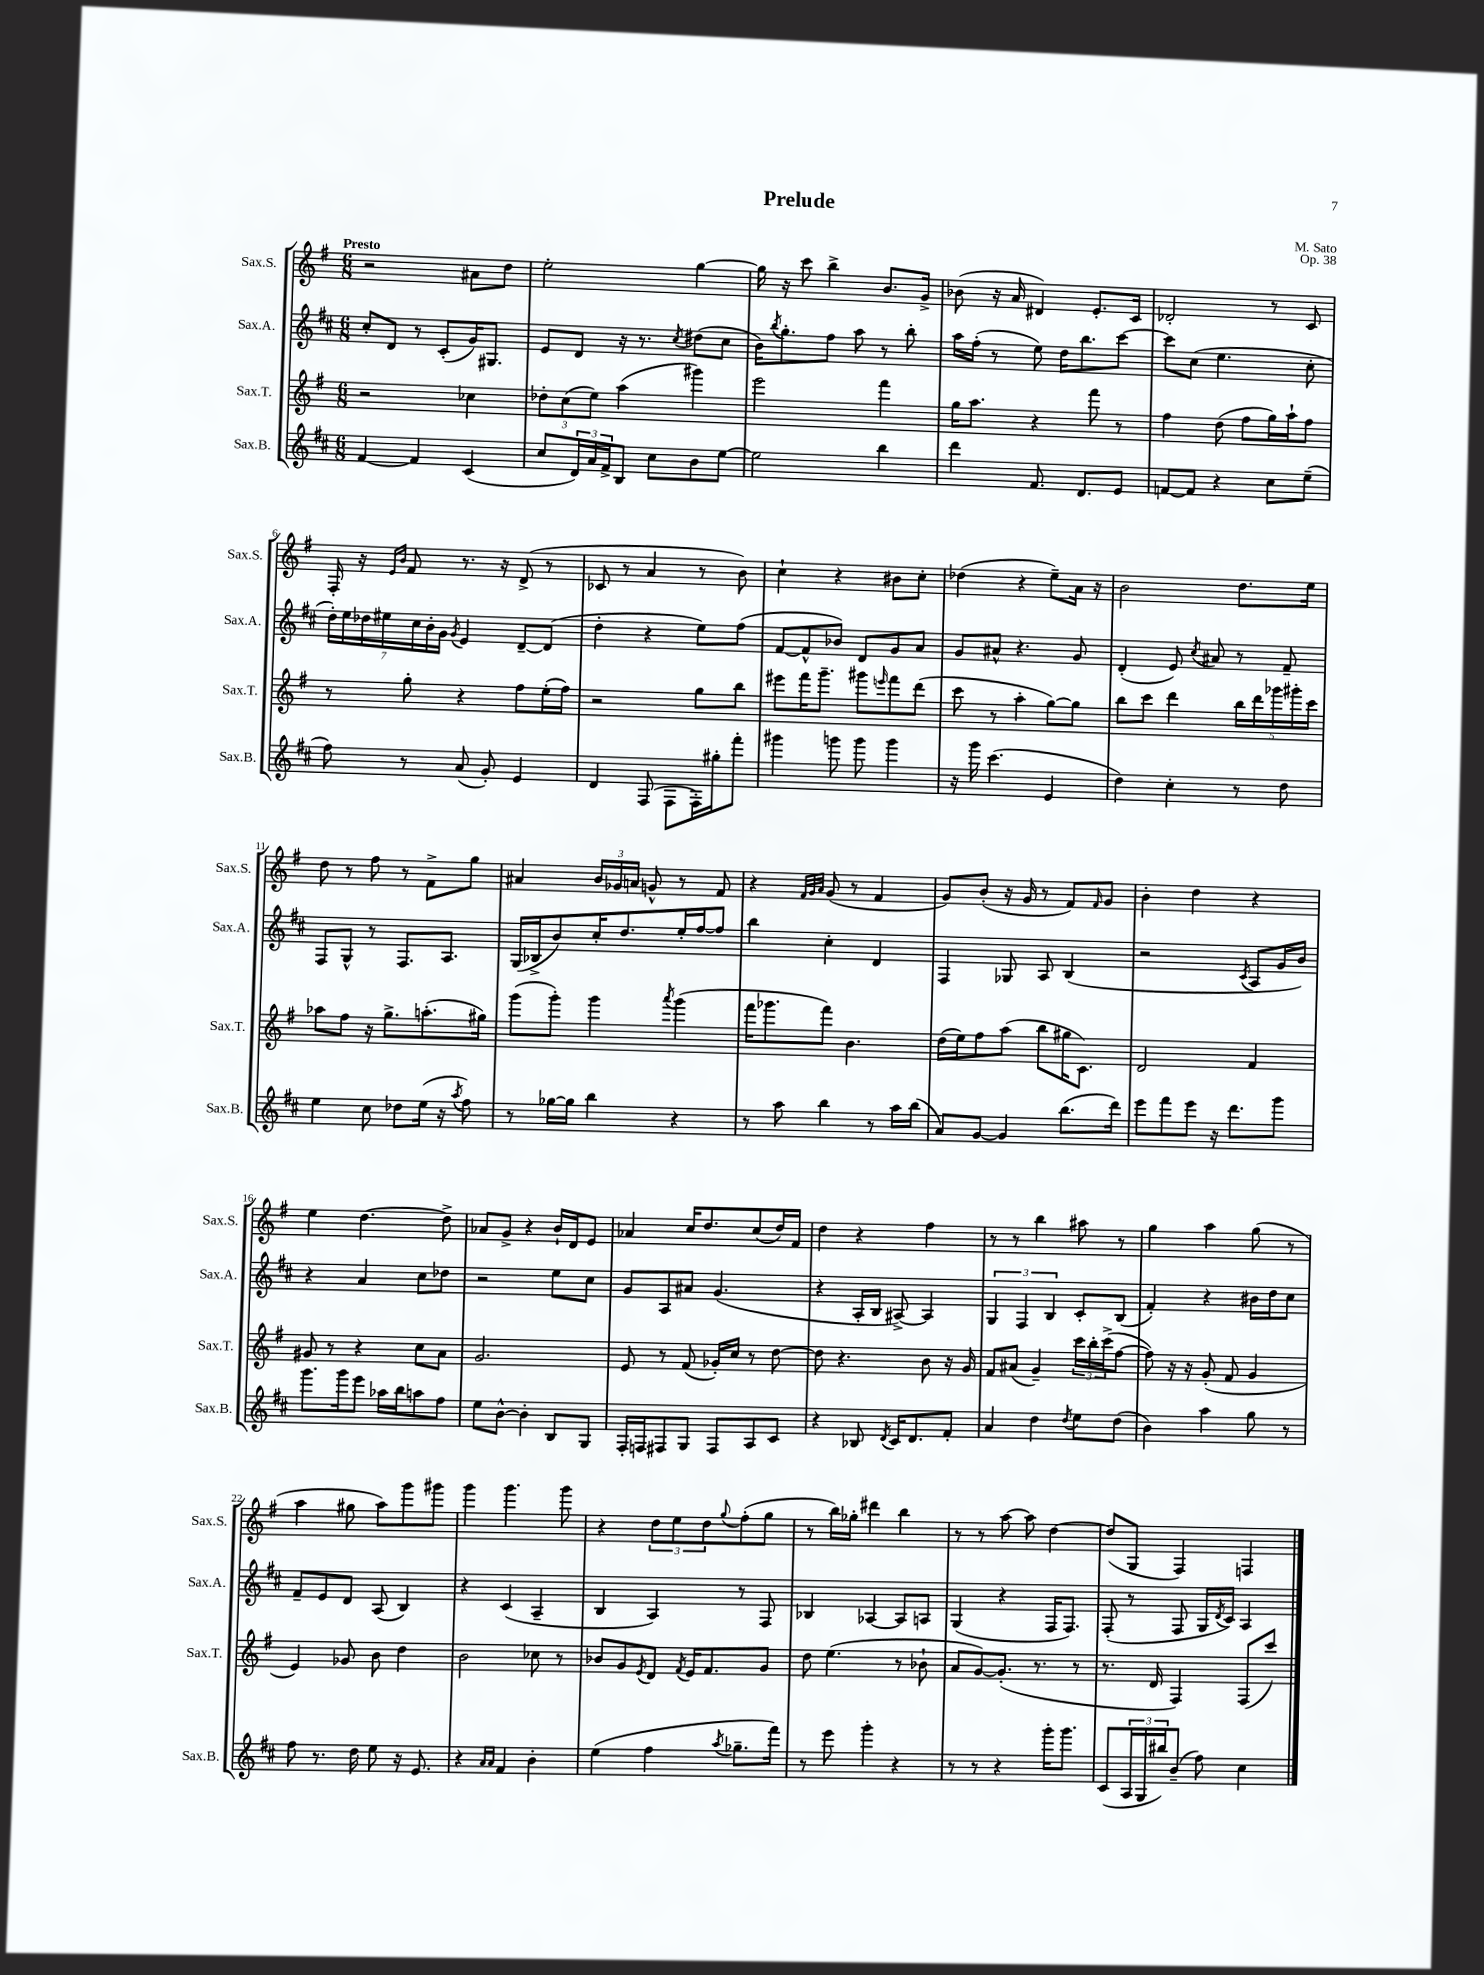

**kern	**kern	**kern	**kern
*staff4	*staff3	*staff2	*staff1
*clefG2	*clefG2	*clefG2	*clefG2
*k[f#c#]	*k[f#]	*k[f#c#]	*k[f#]
*M6/8	*M6/8	*M6/8	*M6/8
[4f#/	2r	8cc#'/L	2r
.	.	8d/J	.
4f#/]	.	8r	.
.	.	(8c#'/L	.
(4c#/	4cc-\	16g/K)	8a#\L
.	.	8.G#/J	.
.	.	.	8dd\J
=	=	=	=
8cc#/L	12dd-'\L	8e/L	2ee'\
.	(12cc\	.	.
24d/L)	.	8d/J	.
24a/	12ee\J)	.	.
24f#^/J	.	.	.
8B/J	(4aa\	16r	.
.	.	8.r	.
8cc#\L	.	.	.
.	.	8qcc#/	.
8b\	4ggg#\)	(8dd#\L	[4gg\
[8ee\J	.	8cc#\J	.
=	=	=	=
2ee\]	2eee\	16b\LK)	16gg\]
.	.	8qbb/	.
.	.	8.gg'\	16r
.	.	.	8ccc\
.	.	8ff#\J	4bb^\
.	.	8aa\	.
4bb\	4fff#\	8r	8.b/L
.	.	8bb'\	.
.	.	.	16g^/Jk
=	=	=	=
4ddd\	16gg\LK	16aa\LL	(8b-\
.	8.aa\J	(16ff#'\JJ	.
.	.	8r	16r
.	.	.	16a/
8.f#/	4r	8ee\)	4d#/)
.	.	16dd\LK	.
8.d/L	.	8.bb\	.
.	8fff#\	.	8.e'/L
8e/J	8r	[8ccc#\J	.
.	.	.	16c/Jk
=	=	=	=
[8f/L	4ff#\	8ccc#\]L	2d-'/
8f/]J	.	(8cc#\J	.
4r	(8dd\	4.ee\	.
.	8ff#\L	.	.
8cc#\L	16gg\L)	.	8r
.	16aa`\J	.	.
(8ee~\J	8ff#\J	8cc#'\	8c/
=	=	=	=
8ff#\)	8r	28dd'\LL)	16F#'/
.	.	28ee\	.
.	.	.	16r
.	.	28dd-\	.
.	.	28ee#\	.
.	.	.	16qqe/LL
.	.	.	16qqb/JJ
8r	8gg'\	.	8f#/
.	.	28cc#\	.
.	.	28b'\	.
.	.	28g\JJ	.
.	.	8qg/	.
(8a/	4r	4e/	8.r
8g'/)	.	.	.
.	.	.	16r
4e/	8ff#\L	[8d~/L	(8d^/
.	(16ee'\L	(8d/]J	8r
.	16ff#\JJ)	.	.
=	=	=	=
4d/	2r	4dd'\	8c-/
.	.	.	8r
(8F#/	.	4r	4a/
8F#\L	.	.	.
16F#'\L)	8gg\L	8ee\L)	8r
16gg#'\J	.	.	.
8fff#'\J	8bb\J	(8ff#\J	8b\)
=	=	=	=
4ggg#\	8eee#\L	[8f#/L	4cc`\
.	16fff#\K	8f#^^/]	.
.	8.ggg~\J	.	.
8ggg\	.	8b-/J)	4r
8ggg\	8ggg#\L	8d/L	.
.	16qqeee/	.	.
4ggg\	8fff#\	8g/	8b#\L
.	(8ddd\J	8a/J	8cc'\J
=	=	=	=
16r	8ccc\	8g/L	(4dd-\
16ggg\	.	.	.
(4.ccc#\	8r	8a#^^/J	.
.	4aa'\	4.r	4r
4e/	[8gg\L)	.	8ee~\L)
.	8gg\]J	8g/	16a\Jk
.	.	.	16r
=	=	=	=
4dd\)	8bb\L	(4d'/	2b\
.	8ccc\J	.	.
4cc#'\	4ddd\	8e/)	.
.	.	8qcc#/	.
.	.	8a#/	.
8r	20bb\LL	8r	8.dd\L
.	20ddd\	.	.
.	20ggg-\	.	.
8dd\	.	8f#~/	.
.	20ggg#'\	.	.
.	.	.	16ee\Jk
.	20ccc\JJ	.	.
=	=	=	=
4ee\	8aa-\L	8F#/L	8dd\
.	8ff#\J	8G^^/J	8r
8cc#\	16r	8r	8ff#\
.	8.gg^\L	.	.
8dd-\L	.	8.F#/L	8r
(16ee\Jk	(8.aa'\	.	8f#^\L
16r	.	8.A/J	.
8qaa/	.	.	.
8ff#\)	.	.	8gg\J
.	16gg#\Jk)	.	.
=	=	=	=
8r	(8ggg\L	(16G/LL	4a#/
.	.	16B-^/J	.
[16gg-\LL	8ggg'\J)	8b/)	.
16gg-\]JJ	.	.	.
4bb\	4ggg\	16cc#'/K	24b/LL
.	.	.	24g-/
.	.	8.dd/	.
.	.	.	24a/JJ
.	.	.	8g^^/
.	8qaaa/	.	.
4r	(4ggg\	16ee'/L	8r
.	.	[16ff#/J	.
.	.	8ff#/]J	8f#/
=	=	=	=
8r	16fff#\LK	4bb\	4r
.	8.ggg-\	.	.
8aa\	.	.	.
.	.	.	32qqf#/LLL
.	.	.	32qqg/
.	.	.	32qqa/JJJ
4bb\	8fff#\J)	4cc#'\	(8g/
.	4.b\	.	8r
8r	.	4d/	4f#/
16aa\LL	.	.	.
(16bb\JJ	.	.	.
=	=	=	=
8a/L)	(16dd\LL	4F#/	8g/L)
.	16ee\J)	.	.
[8g/J	8ff#\	.	(8b'/J
4g/]	(8aa\J	8G-/	16r
.	.	.	16g/
.	8bb\L	8A/	8r
(8.bb\L	16gg#\K	(4B/	8f#/L)
.	8.c\J)	.	.
.	.	.	16qqf#/
.	.	.	8g/J
16ddd\Jk)	.	.	.
=	=	=	=
8eee\L	2d/	2r	4b'\
8fff#\	.	.	.
8eee\J	.	.	4dd\
16r	.	.	.
8.ddd\L	.	.	.
.	.	8qc#/	.
.	4f#/	8A/L	4r
8ggg\J	.	16g/L	.
.	.	16b/JJ)	.
=	=	=	=
8.ggg\L	8g#/	4r	4ee\
.	8r	.	.
16ggg\k	.	.	.
8eee\J	4r	4a/	[4.dd\
16aa-\LL	.	.	.
16bb\J	.	.	.
8aa\	8cc\L	8cc#\L	.
8ff#\J	8a\J	8dd-\J	8dd^\]
=	=	=	=
8ee\L	2.g/	2r	8a-/L
[8b^^\J	.	.	8g^/J
4b'\]	.	.	4r
8B/L	.	8ee\L	16b`/LL
.	.	.	16d/J
8G/J	.	8cc#\J	8e/J
=	=	=	=
16F#'/LL	8e/	8g/L	4a-/
16F/J	.	.	.
8F#/	8r	8A/	.
8G/J	(8f#/	8a#/J	16cc/LK
.	.	.	8.dd/
8F#/L	16g-'/LL)	(4.g/	.
.	16cc/JJ	.	.
8A/	8r	.	(8cc/
8c#/J	[8dd\	.	16dd/L)
.	.	.	16f#/JJ
=	=	=	=
4r	8dd\]	4r	4dd\
.	4.r	.	.
8B-/	.	16A'/LL	4r
.	.	16B/JJ	.
8qd/	.	.	.
16c#/LK	.	[8A#^/)	.
8.d/	.	.	.
.	8b\	4A#/]	4ff#\
8f#'/J	16r	.	.
.	16g/	.	.
=	=	=	=
4a/	8f#/L	6G/	8r
.	(8a#/J	.	8r
.	.	6F#/	.
4dd\	4g~/)	.	4bb\
.	.	6B/	.
8qdd/	.	.	.
8ee\L	24ccc\LL	8c#'/L	8aa#\
.	24bb'\	.	.
.	(24ccc^\J	.	.
(8dd\J	[8ff#\J	(8B/J	8r
=	=	=	=
4b\)	8ff#\])	4f#'/)	4gg\
.	16r	.	.
.	16r	.	.
4aa\	(8g'/	4r	4aa\
.	8f#/	.	.
8gg\	4g/	16b#\LL	(8gg\
.	.	16dd\J	.
8r	.	8cc#\J	8r
=	=	=	=
8ff#\	4e/)	8f#~/L	4aa\
8.r	.	8e/	.
.	8g-/	8d/J	8gg#\
16dd\	.	.	.
8ee\	8b\	(8A/	8aa\L)
16r	4dd\	4B/)	8ggg\
8.e/	.	.	.
.	.	.	8ggg#\J
=	=	=	=
4r	2b\	4r	4ggg\
16qqa/LL	.	.	.
16qqa/JJ	.	.	.
4f#/	.	(4c#/	4.ggg\
4b'\	8cc-\	4A~/	.
.	8r	.	8ggg\
=	=	=	=
(4ee\	8b-/L	4B/	4r
.	8g/	.	.
.	8qe/	.	.
4ff#\	8d/J	4A/)	12dd\L
.	.	.	12ee\
.	8qf#/	.	.
.	16e/LK	.	.
.	.	.	12dd\
.	8.f#/	.	.
8qaa/	.	.	8qqgg/
8.gg-~\L	.	8r	(8ff#'\
.	8g/J	8F#/	8gg\J
16fff#\Jk)	.	.	.
=	=	=	=
8r	8dd\	4B-/	8r
8eee\	(4.ee\	.	16bb\LL)
.	.	.	16gg-'\JJ
4ggg'\	.	[4A-/	4ddd#\
4r	8r	8A-/]L	4bb\
.	8b-`\	8A/J	.
=	=	=	=
8r	8a/L	(4G/	8r
8r	[8g/)	.	8r
4r	(8.g'/]J	4r	[8aa\
.	.	.	8aa\]
.	8.r	.	.
16ggg'\LK	.	16F#/LK	[4dd\
8.ggg\J	.	8.F#/J)	.
.	8r	.	.
=	=	=	=
(8c#/L	8.r	(8F#'/	(8dd/]L
24A/L	.	8r	8G/J
24G/	.	.	.
.	16d/	.	.
24bb#/J)	.	.	.
(8b~/J	4F#/)	8F#/	4F#/)
8ff#\)	.	16G/LL	.
.	.	8qd/	.
.	.	16c#/JJ)	.
4cc#\	(8F#/L	4A/	4F/
.	8ccc/J)	.	.
==	==	==	==
*-	*-	*-	*-
